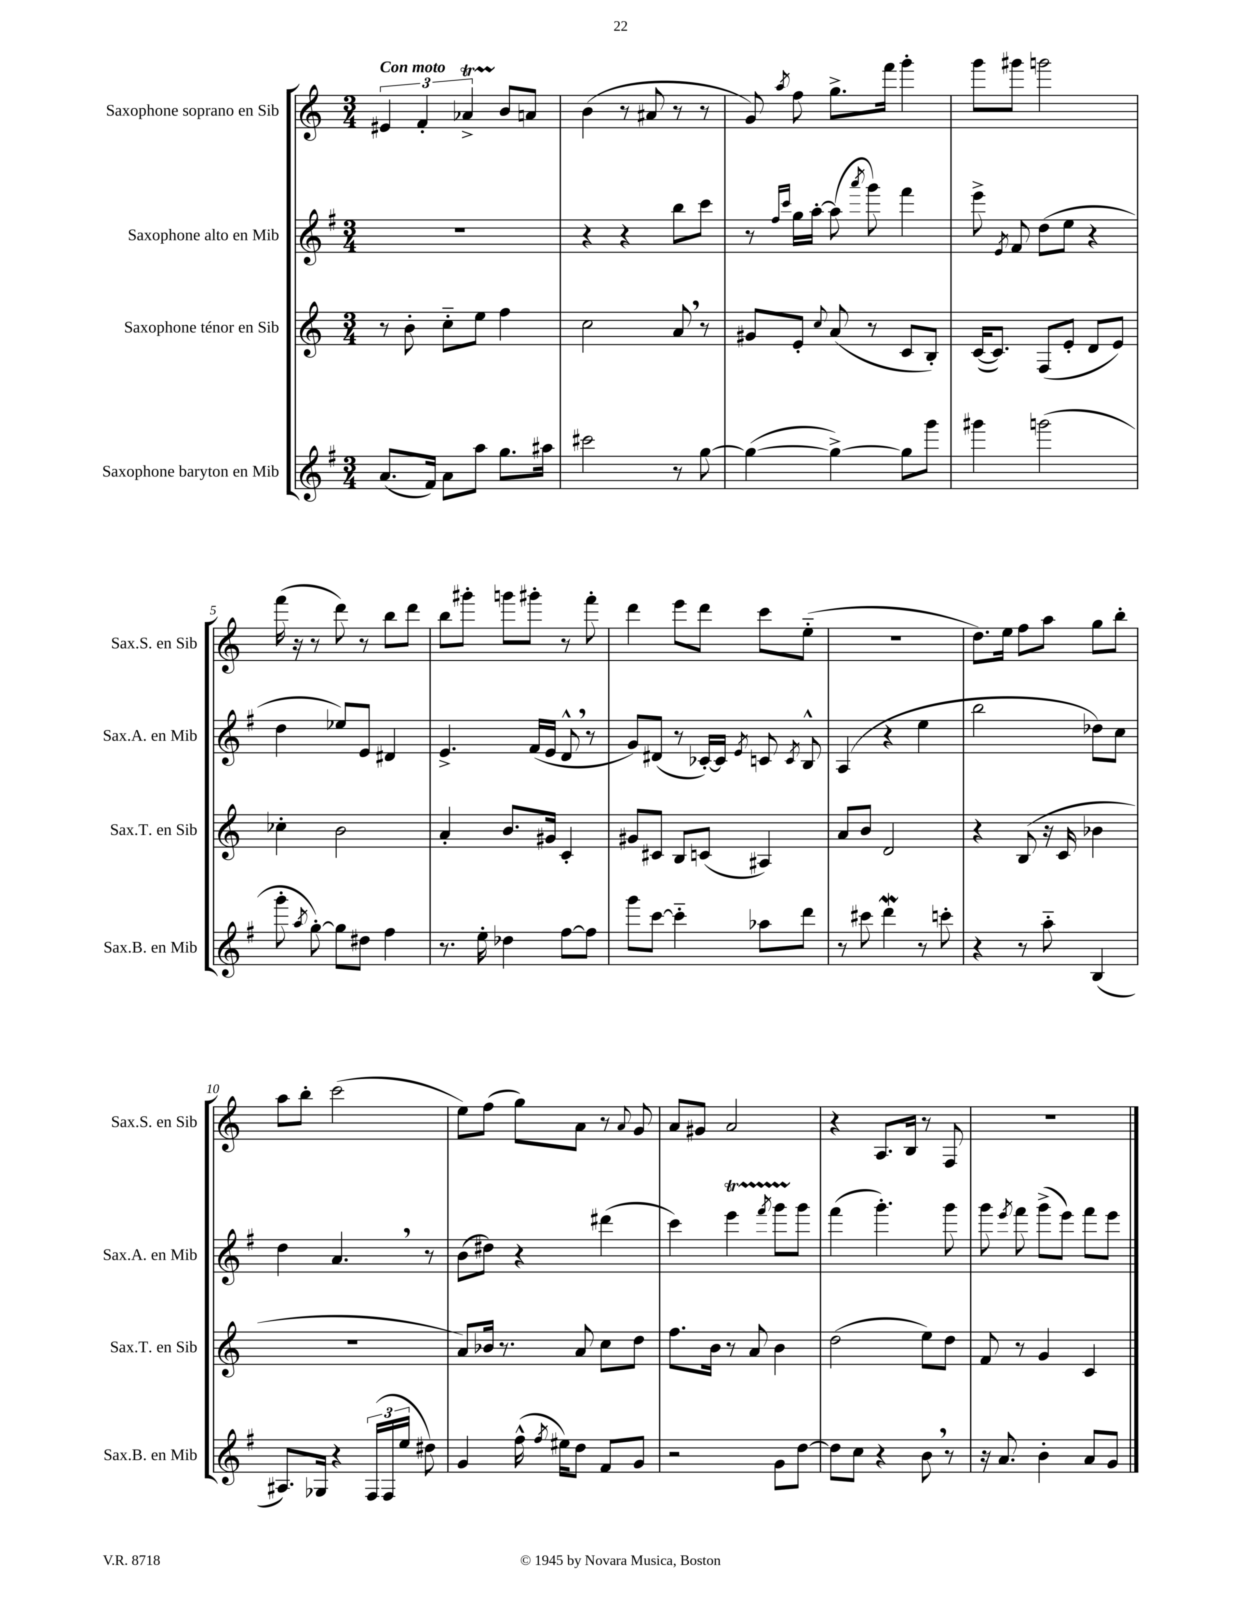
<<
\new StaffGroup <<
\new Staff = "s0" \with { instrumentName = "Saxophone soprano en Sib" shortInstrumentName = "Sax.S. en Sib" } {
    \clef treble \key c \major \numericTimeSignature \time 3/4 \tempo "Con moto"
    \autoBeamOff \tuplet 3/2 { eis'4 f'4-. aes'4->\startTrillSpan } b'8[\stopTrillSpan a'8] |
    b'4( r8 ais'8 r8 r8 |
    g'8) \acciaccatura { a''8 } f''8 g''8.[-> f'''16] g'''4-. |
    g'''8[ gis'''8] g'''2 |
    f'''16( r16 r8 d'''8) r8 b''8[ d'''8] |
    b''8[ gis'''8]-. g'''8[ gis'''8]-. r8 f'''8-. |
    d'''4 e'''8[ d'''8] c'''8[ e''8]-_( |
    R2. |
    d''8.[) e''16] f''8[ a''8] g''8[ b''8]-. |
    a''8[ b''8]-. c'''2( |
    e''8[) f''8]( g''8[) a'8] r8 \appoggiatura { a'8 } g'8 |
    a'8[ gis'8] a'2 |
    r4 a8.[ b16] r8 f8 |
    R2. \bar "|." |
}
\new Staff = "s1" \with { instrumentName = "Saxophone alto en Mib" shortInstrumentName = "Sax.A. en Mib" } {
    \clef treble \key g \major \numericTimeSignature \time 3/4
    \autoBeamOff R2. |
    r4 r4 b''8[ c'''8] |
    r8 \grace { fis''16[ c'''16] } g''16[ a''16]~-. a''8( \acciaccatura { a'''8 } g'''8) fis'''4 |
    e'''8-> \acciaccatura { e'8 } fis'8 d''8[( e''8] r4 |
    d''4 ees''8[) e'8] dis'4 |
    e'4.-> fis'16[( e'16] d'8-^ \breathe r8 |
    g'8[) dis'8]( r8 ces'16[~-.) ces'16] \acciaccatura { e'8 } c'8 \acciaccatura { c'8 } b8-^ |
    a4( r4 e''4 |
    b''2 des''8[) c''8] |
    d''4 a'4. \breathe r8 |
    b'8[( dis''8]) r4 dis'''4( |
    c'''4) e'''4\startTrillSpan \acciaccatura { fis'''8 } g'''8[ g'''8]\stopTrillSpan |
    fis'''4( g'''4.-.) g'''8 |
    g'''8 \acciaccatura { e'''8 } fis'''8 g'''8[->( e'''8]) fis'''8[ e'''8] \bar "|." |
}
\new Staff = "s2" \with { instrumentName = "Saxophone ténor en Sib" shortInstrumentName = "Sax.T. en Sib" } {
    \clef treble \key c \major \numericTimeSignature \time 3/4
    \autoBeamOff r8 b'8-. c''8[-_ e''8] f''4 |
    c''2 a'8 \breathe r8 |
    gis'8[ e'8]-. \appoggiatura { c''8 } a'8( r8 c'8[ b8]-.) |
    c'16[~( c'8.]) f8[( e'8]-. d'8[ e'8]) |
    ces''4-. b'2 |
    a'4-. b'8.[ gis'16] c'4-. |
    gis'8[ cis'8] b8[ c'8]( ais4) |
    a'8[ b'8] d'2 |
    r4 b8( r16 c'16 bes'4 |
    R2. |
    a'8[) bes'16] r8. a'8 c''8[ d''8] |
    f''8.[ b'16] r8 a'8 b'4 |
    d''2( e''8[) d''8] |
    f'8 r8 g'4 c'4 \bar "|." |
}
\new Staff = "s3" \with { instrumentName = "Saxophone baryton en Mib" shortInstrumentName = "Sax.B. en Mib" } {
    \clef treble \key g \major \numericTimeSignature \time 3/4
    \autoBeamOff a'8.[( fis'16]) a'8[ a''8] g''8.[ ais''16] |
    cis'''2 r8 g''8~ |
    g''4~( g''4~->) g''8[ g'''8] |
    gis'''4 g'''2( |
    g'''8-. \acciaccatura { a''8 } g''8~-.) g''8[ dis''8] fis''4 |
    r8. e''16-. des''4 fis''8[~ fis''8] |
    g'''8[ c'''8]~ c'''4-_ aes''8[ d'''8] |
    r8 cis'''8 d'''4\mordent r8 c'''8-. |
    r4 r8 a''8-_ b4( |
    ais8.[) ges16] r4 \tuplet 3/2 { fis16[( fis16 e''16] } dis''8) |
    g'4 fis''16-^( \acciaccatura { fis''8 } eis''16[) d''8] fis'8[ g'8] |
    r2 g'8[ d''8]~ |
    d''8[ c''8] r4 b'8 \breathe r8 |
    r16 a'8. b'4-. a'8[ g'8] \bar "|." |
}
>>
>>
